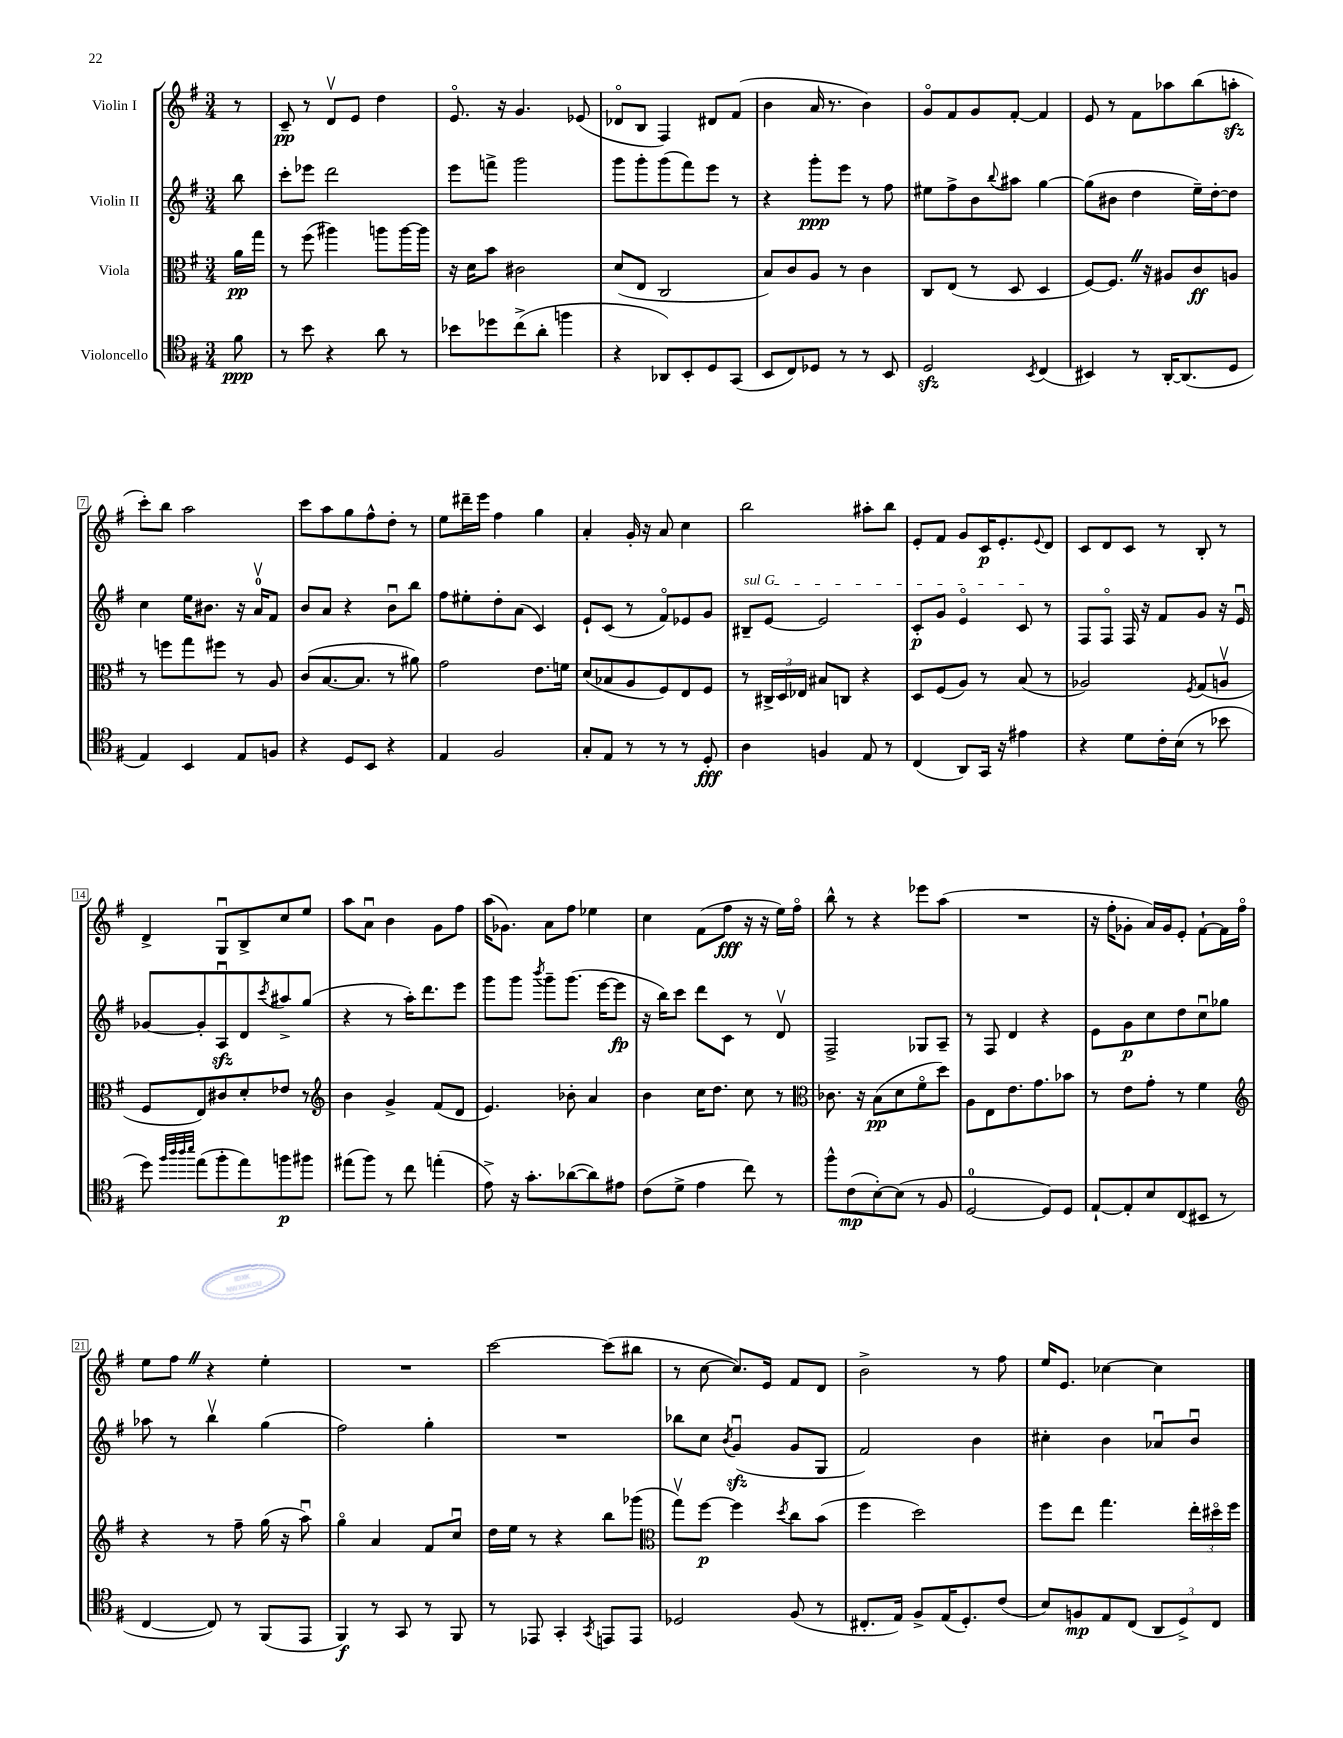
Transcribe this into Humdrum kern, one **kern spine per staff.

**kern	**kern	**kern	**kern
*staff4	*staff3	*staff2	*staff1
*clefC4	*clefC3	*clefG2	*clefG2
*k[f#]	*k[f#]	*k[f#]	*k[f#]
*M3/4	*M3/4	*M3/4	*M3/4
8f#\	16a\LL	8bb\	8r
.	16gg\JJ	.	.
=	=	=	=
8r	8r	8ccc'\L	8c~/
8b\	(8ff#\	8eee-\J	8r
4r	4aa#\)	2ddd\	8dv/L
.	.	.	8e/J
8a\	8aa\L	.	4dd\
8r	[16aa\L	.	.
.	16aa\]JJ	.	.
=	=	=	=
8b-\L	16r	8eee\L	8.eo/
.	16d\LK	.	.
8dd-\	8b\J	8fff^\J	.
.	.	.	16r
(8cc^\	2c#\	2ggg\	4.g/
8a'\J	.	.	.
4ff\	.	.	.
.	.	.	(8e-/
=	=	=	=
4r	(8d/L	8ggg\L	8d-o/L
.	8E/J	8ggg'\	8B/J
8AA-/L)	2C/	(8ggg\	4F#/)
8BB'/	.	8fff#\)	.
8D/	.	8eee\J	8d#/L
(8GG/J	.	8r	(8f#/J
=	=	=	=
8BB/L	8B/L)	4r	4b\
8C/)	8c/	.	.
8D-/J	8A/J	8ggg'\L	16a/
.	.	.	8.r
8r	8r	8eee\J	.
8r	4c\	8r	4b\)
8BB/	.	8ff#\	.
=	=	=	=
2D/	8C/L	8ee#\L	8go/L
.	(8E/J	8ff#^\	8f#/
.	8r	8b\	8g/
.	.	8qqbb/	.
.	8D/	8aa#\J	[8f#'/J
8qBB/	.	.	.
(4C/	4D/	[4gg\	4f#/]
=	=	=	=
4BB#/)	[8F#/L)	(8gg\]L	8e/
.	8.F#/]J	8b#\J	8r
8r	.	4dd\	8f#\L
.	16r	.	.
[16AA'/LK	8A#/L	.	8aa-\
(8.AA/]	.	.	.
.	8c/	16ee~\LL)	(8bb\
.	.	[16dd'\J	.
8D/J	8A/J	8dd\]J	8aa'\J
=	=	=	=
4E/)	8r	4cc\	8ccc'\L)
.	8ff\L	.	8bb\J
4BB/	8gg\	16ee\LK	2aa\
.	.	8.b#\J	.
.	8ff#\J	.	.
8E/L	8r	16r	.
.	.	16av/LK	.
8F/J	8A/	8f#/J	.
=	=	=	=
4r	(8c/L	8b/L	8ccc\L
.	[8.B/	8a/J	8aa\
8D/L	.	4r	8gg\
.	8.B/]J	.	.
8BB/J	.	.	8ff#^^\
4r	8r	8bu\L	8dd'\J
.	8a#\)	8bb\J	8r
=	=	=	=
4E/	2g\	8ff#\L	8ee\L
.	.	8ee#'\	16ddd#~\L
.	.	.	16eee\JJ
2F#/	.	8dd'\	4ff#\
.	.	(8a\J	.
.	8.e\L	4c/)	4gg\
.	16f\Jk	.	.
=	=	=	=
8G'/L	(8d/L	8e`/L	4a'/
8E/J	8B-/	(8c/J	.
8r	8A/	8r	16g'/
.	.	.	16r
8r	8F#/)	8f#o/L)	8a/
8r	8E/	8e-/	4cc\
8D'/	8F#/J	8g/J	.
=	=	=	=
4A\	8r	8B#~/L	2bb\
.	24C#^/LL	[8e/J	.
.	24D/	.	.
.	24E-/JJ	.	.
4F/	8B#/L	2e/]	.
.	8C/J	.	.
8E/	4r	.	8aa#'\L
8r	.	.	8bb\J
=	=	=	=
(4C/	8D/L	8c'/L	8e'/L
.	(8F#/	8g/J	8f#/J
8AA/L)	8A/J)	4eo/	8g/L
16GG/Jk	8r	.	16c/K
16r	.	.	8.e'/
4e#\	(8B/	8c/	.
.	.	.	8qqe/
.	8r	8r	8d/J
=	=	=	=
4r	2A-/)	8F#/L	8c/L
.	.	8F#o/J	8d/
8d\L	.	16F#/	8c/J
.	.	16r	.
16c'\L	.	8f#/L	8r
(16B\JJ	.	.	.
.	8qF#/	.	.
8r	(8G/L	8g/J	8B'/
8b-\	8Av/J	16r	8r
.	.	16eu/	.
=	=	=	=
8dd\)	8F#/L	[8g-/L	4d^/
32qqff#/LLL	.	.	.
32qqaa/	.	.	.
32qqaa/	.	.	.
32qqbb/JJJ	.	.	.
(8ee\L	8E/)	8g-'/]	.
8ff#'\	8c#/	8Au/	8Gu/L
8ee\)	8d'/	8d/	8B^/
.	.	8qccc/	.
8ff\	8e-/J	8aa#^/	8cc/
8ff#\J	8r	(8gg/J	8ee/J
=	=	=	=
*	*clefG2	*	*
(8ee#\L	4b\	4r	8aa\L
8ff#\J)	.	.	8au\J
8r	4g^/	8r	4b\
8cc\	.	16aa'\LK)	.
.	.	8.ddd\	.
(4ee'\	(8f#/L	.	8g\L
.	8d/J	8eee\J	8ff#\J
=	=	=	=
8e^\)	4.e/)	8ggg\L	(16aa\LK
.	.	.	8.g-\J)
16r	.	8ggg\J	.
8.g'\L	.	.	.
.	.	8qbbb/	.
.	.	8ggg~\L	8a\L
([8a-\	8b-'\	(8.ggg\J	8ff#\J
8a-\])	4a/	.	4ee-\
.	.	[16eee\LK	.
8e#\J	.	8eee\]J	.
=	=	=	=
(8c\L	4b\	16r	4cc\
.	.	16bb\LK)	.
8d^\J	.	8ccc\J	.
4e\	16cc\LK	8ddd\L	(8f#\L
.	8.dd\J	.	.
.	.	8c\J	8ff#\J
8cc\)	8cc\	8r	16r
.	.	.	16r
8r	8r	8dv/	16ee\LL)
.	.	.	16ff#o\JJ
=	=	=	=
*	*clefC3	*	*
8ff#^^\L	8.c-\	2F#^/	8bb^^\
(8c\	.	.	8r
.	16r	.	.
[8B'\)	(8B\L	.	4r
(8B\]J	8d\	.	.
8r	8f#o\	8G-/L	8eee-\L
8F#/	8dd\J)	8A~/J	(8aa\J
=	=	=	=
[2D/	8A\L	8r	2.r
.	8E\	8F#/	.
.	8.e\	4d/	.
.	8.g\	.	.
8D/]L)	.	4r	.
8D/J	8b-\J	.	.
=	=	=	=
[8E`/L	8r	8e\L	16r
.	.	.	16ff#'\LK
8E'/]	8e\L	8g\	8g-'\J
8B/	8g'\J	8cc\	16a/LL)
.	.	.	16g-/J
(8C/	8r	8dd\	8e'/J
8BB#/J	4f#\	8ccu\	[8f#`\L
8r	.	8gg-\J	16f#\]L
.	.	.	16ff#o\JJ
=	=	=	=
*	*clefG2	*	*
[4C/	4r	8aa-\	8ee\L
.	.	8r	8ff#\J
8C/])	8r	4bbv\	4r
8r	8ff#~\	.	.
(8FF#/L	(16gg\	(4gg\	4ee'\
.	16r	.	.
8EE/J	8aau\)	.	.
=	=	=	=
4FF#/)	4ggo\	2ff#\)	2.r
8r	4a/	.	.
8GG/	.	.	.
8r	8f#/L	4gg'\	.
8FF#/	8ccu/J	.	.
=	=	=	=
8r	16dd\LL	2.r	[2ccc\
.	16ee\JJ	.	.
8EE-/	8r	.	.
4GG'/	4r	.	.
8qGG/	.	.	.
8EE/L	8bb\L	.	(8ccc\]L
8EE/J	(8ggg-\J	.	8bb#\J
=	=	=	=
*	*clefC3	*	*
2D-/	8ggv\L)	8bb-\L	8r
.	[8ff#\J	8cc\J	[8cc\
.	.	8qb/	.
.	4ff#\]	(4gu/	8.cc/]L)
.	.	.	16e/Jk
.	8qdd/	.	.
(8F#/	8cc\L	8g/L	8f#/L
8r	(8b\J	8G/J	8d/J
=	=	=	=
8.C#'/L	4ff#\	2f#/)	2b^\
16E/Jk)	.	.	.
8F#^/L	2dd\)	.	.
(16E/K	.	.	.
8.D'/)	.	.	.
.	.	4b\	8r
(8c/J	.	.	8ff#\
=	=	=	=
8B/L)	8ff#\L	4cc#'\	16ee/LK
.	.	.	8.e/J
8F/	8ee\J	.	.
8E/	4.gg\	4b\	[4cc-\
(8C/J	.	.	.
12AA/L	.	8a-u/L	4cc-\]
12D^/)	.	.	.
.	24ee'\LL	8bu/J	.
12C/J	24dd#o\	.	.
.	24ff#\JJ	.	.
==	==	==	==
*-	*-	*-	*-
